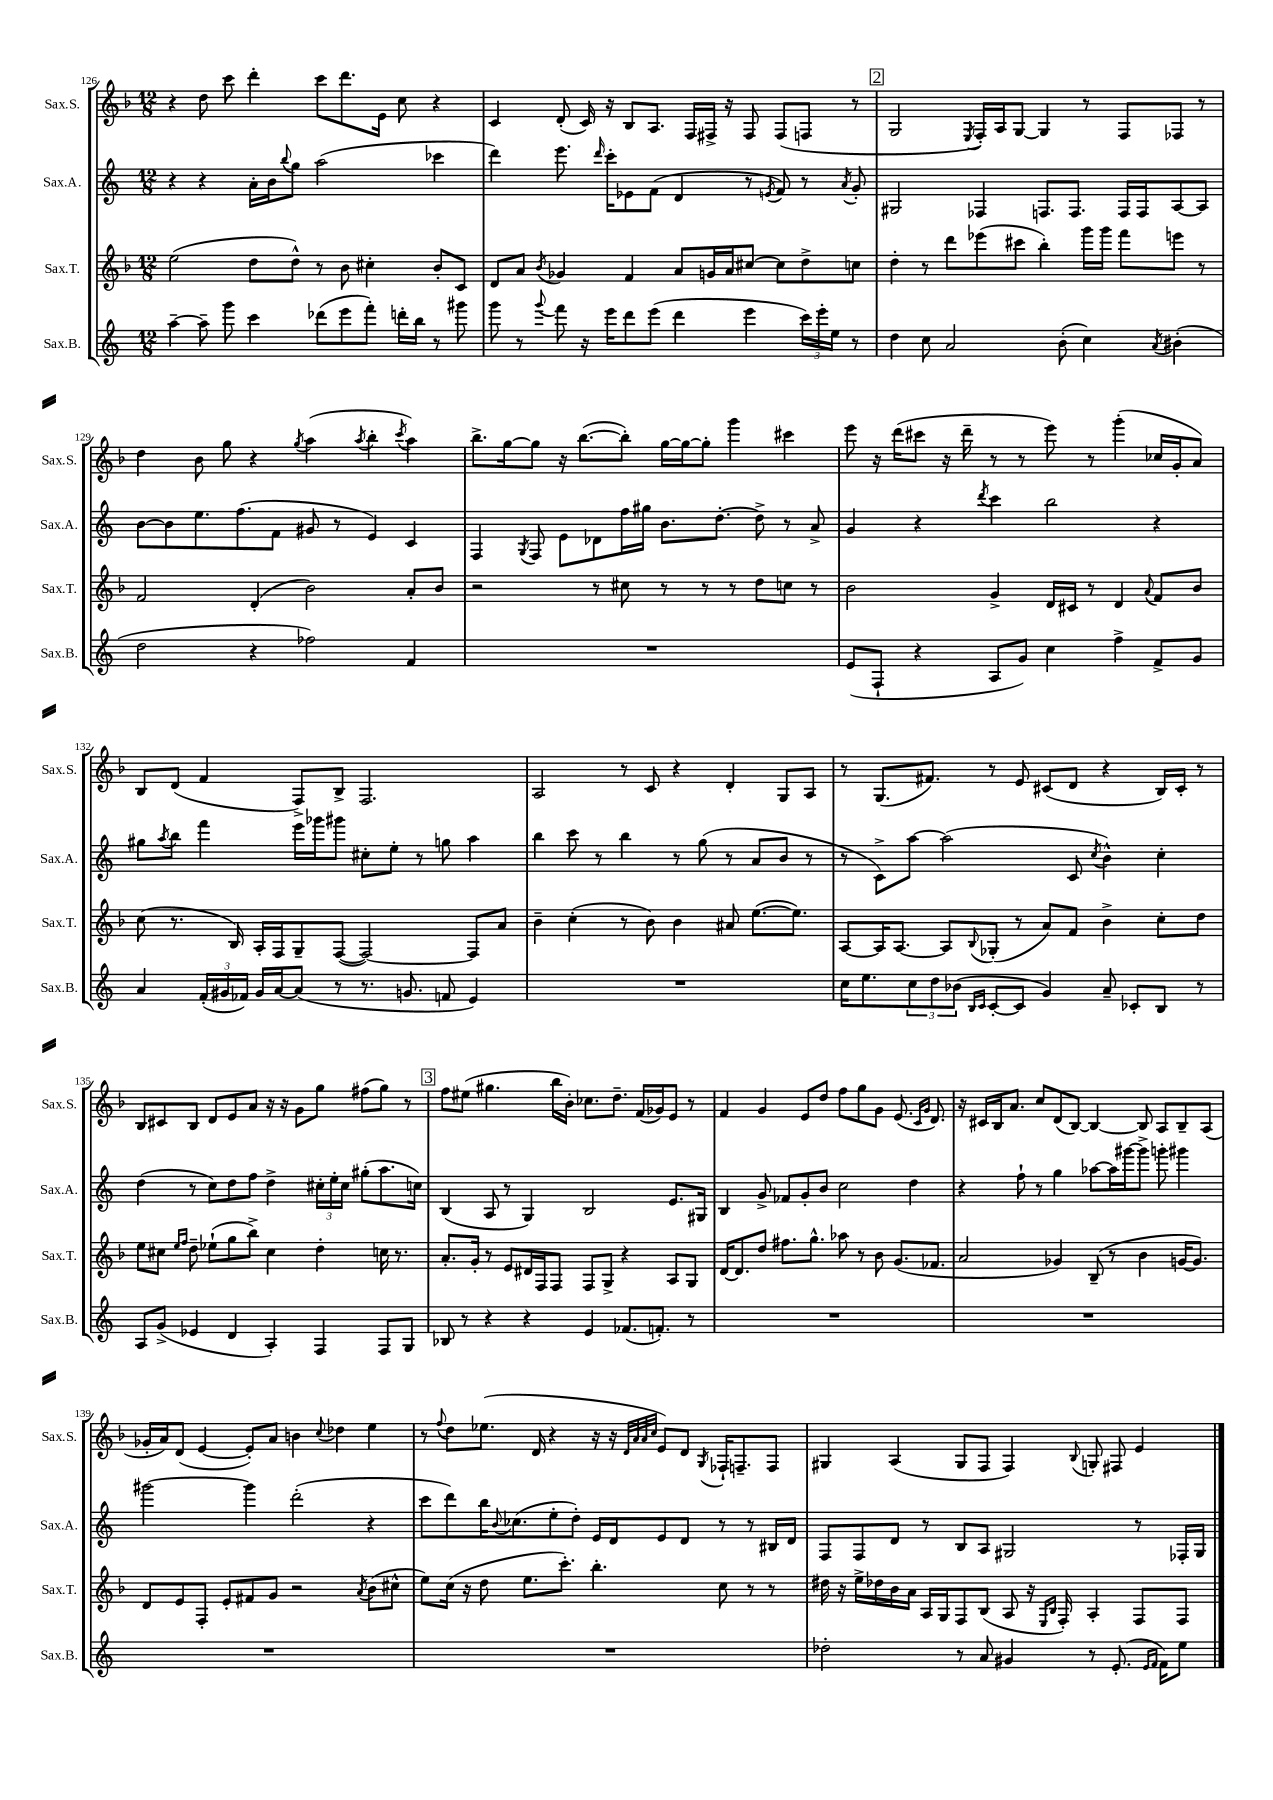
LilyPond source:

<<
\new StaffGroup <<
\new Staff = "s0" \with { instrumentName = "Sax.S." shortInstrumentName = "Sax.S." } {
    \clef treble \key f \major \numericTimeSignature \time 12/8
    r4 d''8 c'''8 d'''4-. c'''8 d'''8. e'16 c''8 r4 |
    c'4 d'8-.( c'16) r16 bes8 a8. f16 fis16-> r16 fis8 fis8( f8 r8 |
    \mark \markup { \box "2" } g2 \acciaccatura { e8 } f16-.) a16 g8~ g4 r8 f8 fes8 r8 |
    d''4 bes'8 g''8 r4 \acciaccatura { g''8 } a''4( \acciaccatura { a''8 } bes''4-. \acciaccatura { c'''8 } a''4) |
    bes''8.-> g''16~ g''8 r16 bes''8.~( bes''8-.) g''16~ g''16~ g''8-. g'''4 cis'''4 |
    e'''8 r16 d'''16( cis'''8 r16 d'''16-- r8 r8 e'''8) r8 g'''4-.( ces''16 g'16-. a'8) |
    bes8 d'8( f'4 f8->) bes8-> f2. |
    a2 r8 c'8 r4 d'4-. g8 a8 |
    r8 g8.( fis'8.) r8 e'8 cis'8( d'8 r4 bes16) cis'16-. r8 |
    bes8 cis'8 bes8 d'8 e'8 a'8 r16 r16 g'8 g''8 fis''8( g''8) r8 |
    \mark \markup { \box "3" } f''8 eis''8( gis''4. bes''16 bes'16-.) ces''8. d''8.-- f'16( ges'16) e'8 r8 |
    f'4 g'4 e'8 d''8 f''8 g''8 g'8 e'8.( \grace { c'16 g'16 } d'8.) |
    r16 cis'16 bes16 a'8. c''8 d'8( bes8~) bes4~ bes8 a8 bes8-- a8( |
    ges'16-. a'16) d'8( e'4~ e'8-.) a'8 b'4 \appoggiatura { c''8 } des''4 e''4 |
    r8 \appoggiatura { f''8 } d''8 ees''8.( d'16 r4 r16 r16 \grace { d'32 a'32 a'32 c''32 } e'8) d'8 \acciaccatura { g8 } fes16-! f8.-- f8 |
    gis4 a4( gis8 f8 f4) \appoggiatura { bes8 } g8-. fis8 e'4 \bar "|." |
}
\new Staff = "s1" \with { instrumentName = "Sax.A." shortInstrumentName = "Sax.A." } {
    \clef treble \key c \major \numericTimeSignature \time 12/8
    r4 r4 a'16-. b'16 \appoggiatura { b''8 } g''8 a''2( ces'''4 |
    d'''4) e'''8. \grace { d'''16 } c'''16-. ees'8 f'8( d'4 r8 \acciaccatura { e'8 } f'8) r8 \acciaccatura { a'8 } g'8-. |
    \mark \markup { \box "2" } gis2 fes4 f8. f8. f16 f16 a8~ a8 |
    b'8~ b'8 e''8. f''8.( f'8 gis'8 r8 e'4) c'4 |
    f4 \acciaccatura { g8 } f8 e'8 des'8 f''16 gis''16 b'8. d''8.~-. d''8-> r8 a'8-> |
    g'4 r4 \acciaccatura { d'''8 } c'''4 b''2 r4 |
    gis''8 \acciaccatura { a''8 } b''8 f'''4 e'''16 ges'''16 gis'''8 cis''8-. e''8-. r8 g''8 a''4 |
    b''4 c'''8 r8 b''4 r8 g''8( r8 a'8 b'8 r8 |
    r8 c'8->) a''8~ a''2( c'8 \acciaccatura { c''8 } b'4-^) c''4-. |
    d''4( r8 c''8) d''8 f''8 d''4-> \tuplet 3/2 { cis''16-. e''16-. cis''16 } gis''8-.( a''8. c''16) |
    \mark \markup { \box "3" } b4( a8 r8 g4) b2 e'8. gis16 |
    b4 g'8-> fes'8 g'8-. b'8 c''2 d''4 |
    r4 f''8-! r8 g''4 aes''8~ aes''16 gis'''16~ gis'''8-> g'''8-. gis'''4 |
    gis'''2~ gis'''4 d'''2-.( r4 |
    c'''8 d'''8) b''16 \appoggiatura { b'8 } ces''8.( e''8-. d''8-.) e'16 d'16 e'8 d'8 r8 r8 bis16 d'16 |
    f8 f8 d'8 r8 b8 a8 gis2 r8 fes16-. gis16 \bar "|." |
}
\new Staff = "s2" \with { instrumentName = "Sax.T." shortInstrumentName = "Sax.T." } {
    \clef treble \key f \major \numericTimeSignature \time 12/8
    e''2( d''8 d''8-^) r8 bes'8 cis''4-. bes'8-. c'8 |
    d'8 a'8 \acciaccatura { bes'8 } ges'4 f'4 a'8 g'16 a'16 cis''8~ cis''8 d''8-> c''8 |
    \mark \markup { \box "2" } d''4-. r8 d'''8 ees'''8( cis'''8 bes''4-.) g'''16 g'''16 f'''8 e'''8 r8 |
    f'2 d'4-.( bes'2) a'8-. bes'8 |
    r2 r8 cis''8 r8 r8 r8 d''8 c''8 r8 |
    bes'2 g'4-> d'16 cis'16 r8 d'4 \appoggiatura { a'8 } f'8 bes'8 |
    c''8( r8. bes16) a16-. f16 g8-- f8~( f2~) f8 a'8 |
    bes'4-- c''4-.( r8 bes'8) bes'4 ais'8 e''8.~( e''8.) |
    a8~ a16 a8.~ a8 \appoggiatura { bes8 } ges8-.( r8 a'8) f'8 bes'4-> c''8-. d''8 |
    e''8 cis''8 \grace { e''16 f''16 } d''8-- ees''8-!( g''8 bes''8->) cis''4 d''4-. c''16 r8. |
    \mark \markup { \box "3" } a'8.-. g'16-. r8 e'8 dis'16 f16 f8 f8 g8-> r4 a8 g8 |
    d'16~ d'8. d''8 fis''8. g''8.-^ aes''8 r8 bes'8 g'8.( fes'8. |
    a'2 ges'4) bes8--( r8 bes'4 g'16~ g'8.) |
    d'8 e'8 f8-. e'8-. fis'8 g'8 r2 \acciaccatura { a'8 } bes'8( cis''8-^ |
    e''8) c''16( r16 d''8 e''8. c'''8.-.) bes''4.-. c''8 r8 r8 |
    dis''16 r16 e''16-> des''16 bes'16 a'16 a16 g16 f8 bes8( a8 r16 \grace { e16 bes16 } f16-.) a4-. f8 f8 \bar "|." |
}
\new Staff = "s3" \with { instrumentName = "Sax.B." shortInstrumentName = "Sax.B." } {
    \clef treble \key c \major \numericTimeSignature \time 12/8
    a''4~-- a''8-- g'''8 c'''4 des'''8( e'''8 f'''8-.) d'''16-. b''16 r8 gis'''8 |
    g'''8 r8 \appoggiatura { g'''8 } f'''8 r16 e'''16 d'''8 e'''8( d'''4 e'''4 \tuplet 3/2 { c'''16) e'''16-. e''16 } r8 |
    \mark \markup { \box "2" } d''4 c''8 a'2 b'8-.( c''4) \acciaccatura { a'8 } bis'4-.( |
    d''2 r4 fes''2) f'4 |
    R1. |
    e'8( f8-! r4 a8 g'8) c''4 f''4-> f'8-> g'8 |
    a'4 \tuplet 3/2 { f'16-.( gis'16 fes'16) } gis'16 a'16~ a'8( r8 r8. g'8. f'8 e'4) |
    R1. |
    c''16 e''8. \tuplet 3/2 { c''8 d''8 bes'8( } \grace { b16 c'16 } c'8~-. c'8 g'4) a'8-- ces'8-. b8 r8 |
    a8 g'8->( ees'4 d'4 a4-.) f4 f8 g8 |
    \mark \markup { \box "3" } bes8 r8 r4 r4 e'4 fes'8.( f'8.-.) r8 |
    R1. |
    R1. |
    R1. |
    R1. |
    des''2-. r8 a'8 gis'4 r8 e'8.-.( \grace { e'16 f'16 } f'16) e''8 \bar "|." |
}
>>
>>
\layout { \context { \Score currentBarNumber = #126 } }
